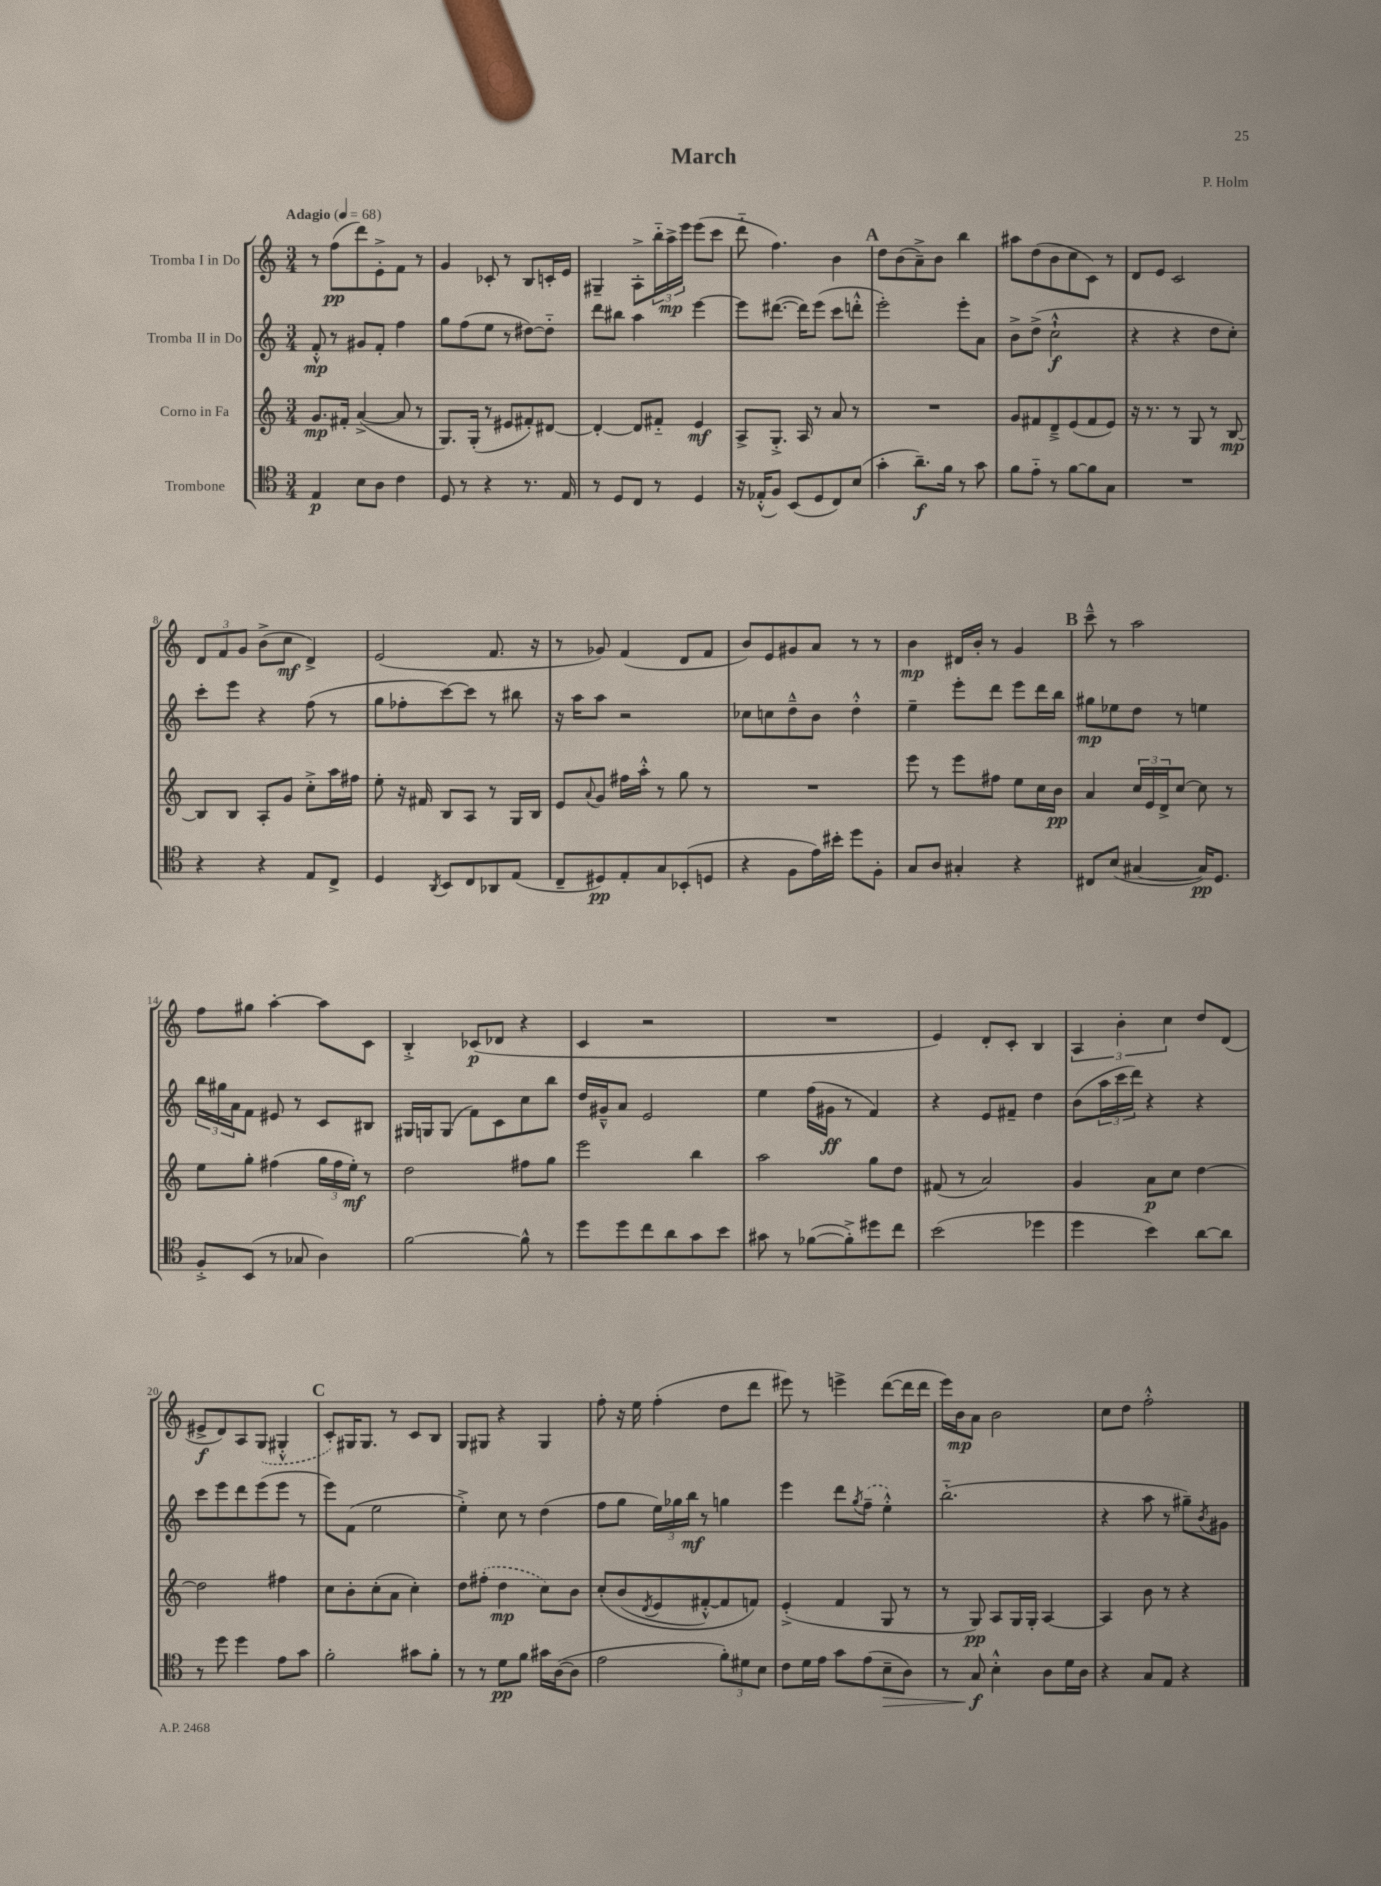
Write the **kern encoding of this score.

**kern	**kern	**kern	**kern
*staff4	*staff3	*staff2	*staff1
*clefC4	*clefG2	*clefG2	*clefG2
*k[]	*k[]	*k[]	*k[]
*M3/4	*M3/4	*M3/4	*M3/4
*MM68	*MM68	*MM68	*MM68
4E/	8.g/L	8f'^^/	8r
.	.	8r	(8ff\L
.	16f#'/Jk	.	.
8B\L	([4a^/	8g#/L	8ddd\)
8A\J	.	8f'/J	8e'^\
4c\	8a/]	4ff\	8f\J
.	8r	.	8r
=	=	=	=
8D/	8.G/L)	8gg\L	4g/
8r	.	(8ff\	.
.	(16G'/Jk	.	.
4r	8r	8ee\J	8c-'/
.	8e#/L	8r	8r
8.r	8f#'/)	[8dd#\L)	8B/L
.	[8d#/J	8dd#'~\]J	16c'/L
16E/	.	.	16e/JJ
=	=	=	=
8r	4d#'/_	8ddd\L	4G#~/
8D/L	.	8bb#\J	.
8C/J	8d#/]L	4aa\	8A'^\L
8r	8f#'~/J	.	24bb'~\L
.	.	.	24aa^\
.	.	.	24eee\JJ
4D/	4e/	[4eee\	(8eee\L
.	.	.	8ccc\J
=	=	=	=
16r	8A^/L	8eee\]L	8ddd'~\
(16E-'^^/LK	.	.	.
8F/J)	8.G'^/J	([8.ddd#\J	4.ff\)
(8BB/L	.	.	.
.	16A/	16ddd#\]LK)	.
8D/	8r	(8eee\J	.
8C/)	8a/	8ccc\L	4b\
(8B/J	8r	8ddd'^^\J	.
=	=	=	=
4g'\	2.r	2eee'\)	8dd\L
.	.	.	(8b\
8.a~\L)	.	.	8a~^\)
.	.	.	8b\J
16f\Jk	.	.	.
8r	.	8eee'\L	4bb\
8g\	.	8a\J	.
=	=	=	=
8f\L	8g/L	8b^\L	8aa#\L
8e'~\J	8f#/	(8dd^\J	(8dd\
8r	8d~^/	2cc`^^\	8b\
[8f\L	(8e/	.	8cc\
8f\]	8f#/	.	8c\J)
8G\J	8e/J)	.	8r
=	=	=	=
2.r	16r	4r	8d/L
.	8.r	.	.
.	.	.	8e/J
.	8r	4r	2c/
.	8G/	.	.
.	8r	8dd\L	.
.	[8B/	8cc'\J)	.
=	=	=	=
4r	8B/]L	8ccc'\L	12d/L
.	.	.	12f/
.	8B/J	8eee\J	.
.	.	.	12g/J
4r	8A'/L	4r	(8b^\L
.	8g/J	.	8cc\J
8E/L	8cc'^\L	(8ff\	4d^/)
8C^/J	16aa\L	8r	.
.	16ff#\JJ	.	.
=	=	=	=
4D/	8ee'\	8gg\L	(2e/
.	16r	8ff-'\	.
.	16f#/	.	.
8qAA/	.	.	.
8BB/L	8B/L	[8ccc\)	.
8C/	8A/J	8ccc\]J	.
8AA-/	8r	8r	8.f/
(8E/J	16G/LL	8bb#\	.
.	16B/JJ	.	16r
=	=	=	=
8C~/L	8e/L	16r	8r
.	.	16aa\LK	.
.	8qqa/	.	.
8D#/)	8g/J	8aa\J	8g-/)
8E'/	16ff#\LL	2r	(4f/
.	16aa'^^\JJ	.	.
8G/	8r	.	.
(8BB-'/	8gg\	.	8d/L
8D/J	8r	.	8f/J
=	=	=	=
4r	2.r	8cc-\L	8b/L)
.	.	8cc\	8e/
8F\L	.	8dd~^^\	8g#/
16e\L)	.	8b\J	8a/J
16b#'\JJ	.	.	.
8dd\L	.	4dd'^^\	8r
8F'\J	.	.	8r
=	=	=	=
8G/L	8eee\	4ee~\	4b\
8A/J	8r	.	.
4G#'/	8eee\L	8eee'\L	16d#/LL
.	.	.	16b'/JJ
.	8ff#\J	8ddd\J	8r
4r	8ee\L	8eee\L	4g/
.	16cc\L	16ddd\L	.
.	16b\JJ	16bb\JJ	.
=	=	=	=
8C#/L	4a/	8gg#\L	8ccc~^^\
(8B/J	.	8ee-\	8r
[4G#/	24cc/LL	8dd\J	2aa\
.	24e/	.	.
.	24d^/J	.	.
.	[8cc/J	8r	.
16G#/]LK)	8cc\]	4ee\	.
8.D/J	.	.	.
.	8r	.	.
=	=	=	=
8F'^/L	8ee\L	24bb\LL	8ff\L
.	.	24gg#\	.
.	.	24a\J	.
(8BB/J	8gg'\J	8f\J	8gg#\J
8r	(4ff#\	8e#/	[4aa'\
8G-/	.	8r	.
4A\)	24gg\LL	8c/L	8aa\]L
.	24ff#\	.	.
.	24ee'\JJ)	.	.
.	8r	8B#/J	8c\J
=	=	=	=
[2f\	2dd\	16G#/LL	4B'^/
.	.	16G/J	.
.	.	(8G/J	.
.	.	8f\L)	(8c-/L
.	.	8c\	8d-/J
8f^^\]	8ff#\L	8cc\	4r
8r	8gg\J	8bb\J	.
=	=	=	=
8dd\L	2eee\	16dd/LL	4c/
.	.	16g#~^^/J	.
8dd\	.	8a/J	.
8cc\	.	2e/	2r
8a\	.	.	.
8g\	4bb\	.	.
8b\J	.	.	.
=	=	=	=
8g#\	2aa\	4ee\	2.r
8r	.	.	.
([8f-\L	.	(16ff\LL	.
.	.	16g#\JJ	.
8f-'^\])	.	8r	.
8dd#\	8gg\L	4f/)	.
8cc\J	8dd\J	.	.
=	=	=	=
(2b\	(8f#/	4r	4e/)
.	8r	.	.
.	2a/)	8e/L	8d'/L
.	.	8f#~/J	8c'/J
4dd-\	.	4dd\	4B/
=	=	=	=
4dd\	4g/	(8b\L	6A/
.	.	24aa\L	.
.	.	24ccc\	6b'\
.	.	24ddd\JJ)	.
4b\)	8a\L	4r	.
.	.	.	6cc\
.	8cc\J	.	.
[8a\L	[4dd\	4r	8dd/L
8a\]J	.	.	(8d/J
=	=	=	=
8r	2dd\]	8ccc\L	8e#^/L
8dd\	.	8eee\	8d/)
4dd\	.	8ddd\	8A/
.	.	(8eee\	(8G/J
8e\L	4ff#\	8eee\J	4G#'^^/
8g\J	.	8r	.
=	=	=	=
2f'\	8cc\L	8eee\L)	8c'/L)
.	8b'\	(8f\J	16G#/K
.	.	.	8.G#/J
.	(8cc'\	2ee\	.
.	8a\J	.	8r
8g#\L	4cc'\)	.	8c/L
8f'\J	.	.	8B/J
=	=	=	=
8r	8dd\L	4ee'^\)	8G/L
8r	(8ff#'\J	.	8G#/J
8d\L	4dd\	8cc\	4r
8f\J	.	8r	.
16g#\LL	8cc\L)	(4dd\	4G#/
([16A\J	.	.	.
8A\]J	8b\J	.	.
=	=	=	=
2e\	&(8cc'/L	8ff\L	8ff'\
.	(8b/	8gg\J	16r
.	.	.	16ee\
.	8qd/	.	.
.	8e/	24ee\LL)	(4ff'\
.	.	24gg-\	.
.	.	24bb\JJ	.
.	[8f#'^^/)	8r	.
12f'\L)	8f#/]	4gg\	8dd\L
12d#\	.	.	.
.	8f/J&)	.	8ddd\J
12B\J	.	.	.
=	=	=	=
8c\L	(4e'^/	4eee\	8eee#\)
16d\L	.	.	8r
16e\JJ	.	.	.
8g\L	4f/	8ddd\L	4eee^\
.	.	8qgg/	.
(8e\	.	(8ff~\J	.
8B~\	8G/	4ee'^^\)	([8ddd\L
8A\J)	8r	.	16ddd\]L
.	.	.	16ddd\JJ
=	=	=	=
8r	8r	(2.bb'~\	16eee\LL)
.	.	.	16b\J
8G/	8G/)	.	8a\J
4B'^^\	8A/L	.	2b\
.	16G/L	.	.
.	16G'/JJ	.	.
8A\L	[4A/	.	.
16d\L	.	.	.
16A\JJ	.	.	.
=	=	=	=
4r	4A/]	4r	8cc\L
.	.	.	8dd\J
8G/L	8b\	8aa\	2ff'^^\
8E/J	8r	8r	.
4r	4r	8gg#~\L)	.
.	.	8qb/	.
.	.	8g#\J	.
==	==	==	==
*-	*-	*-	*-
